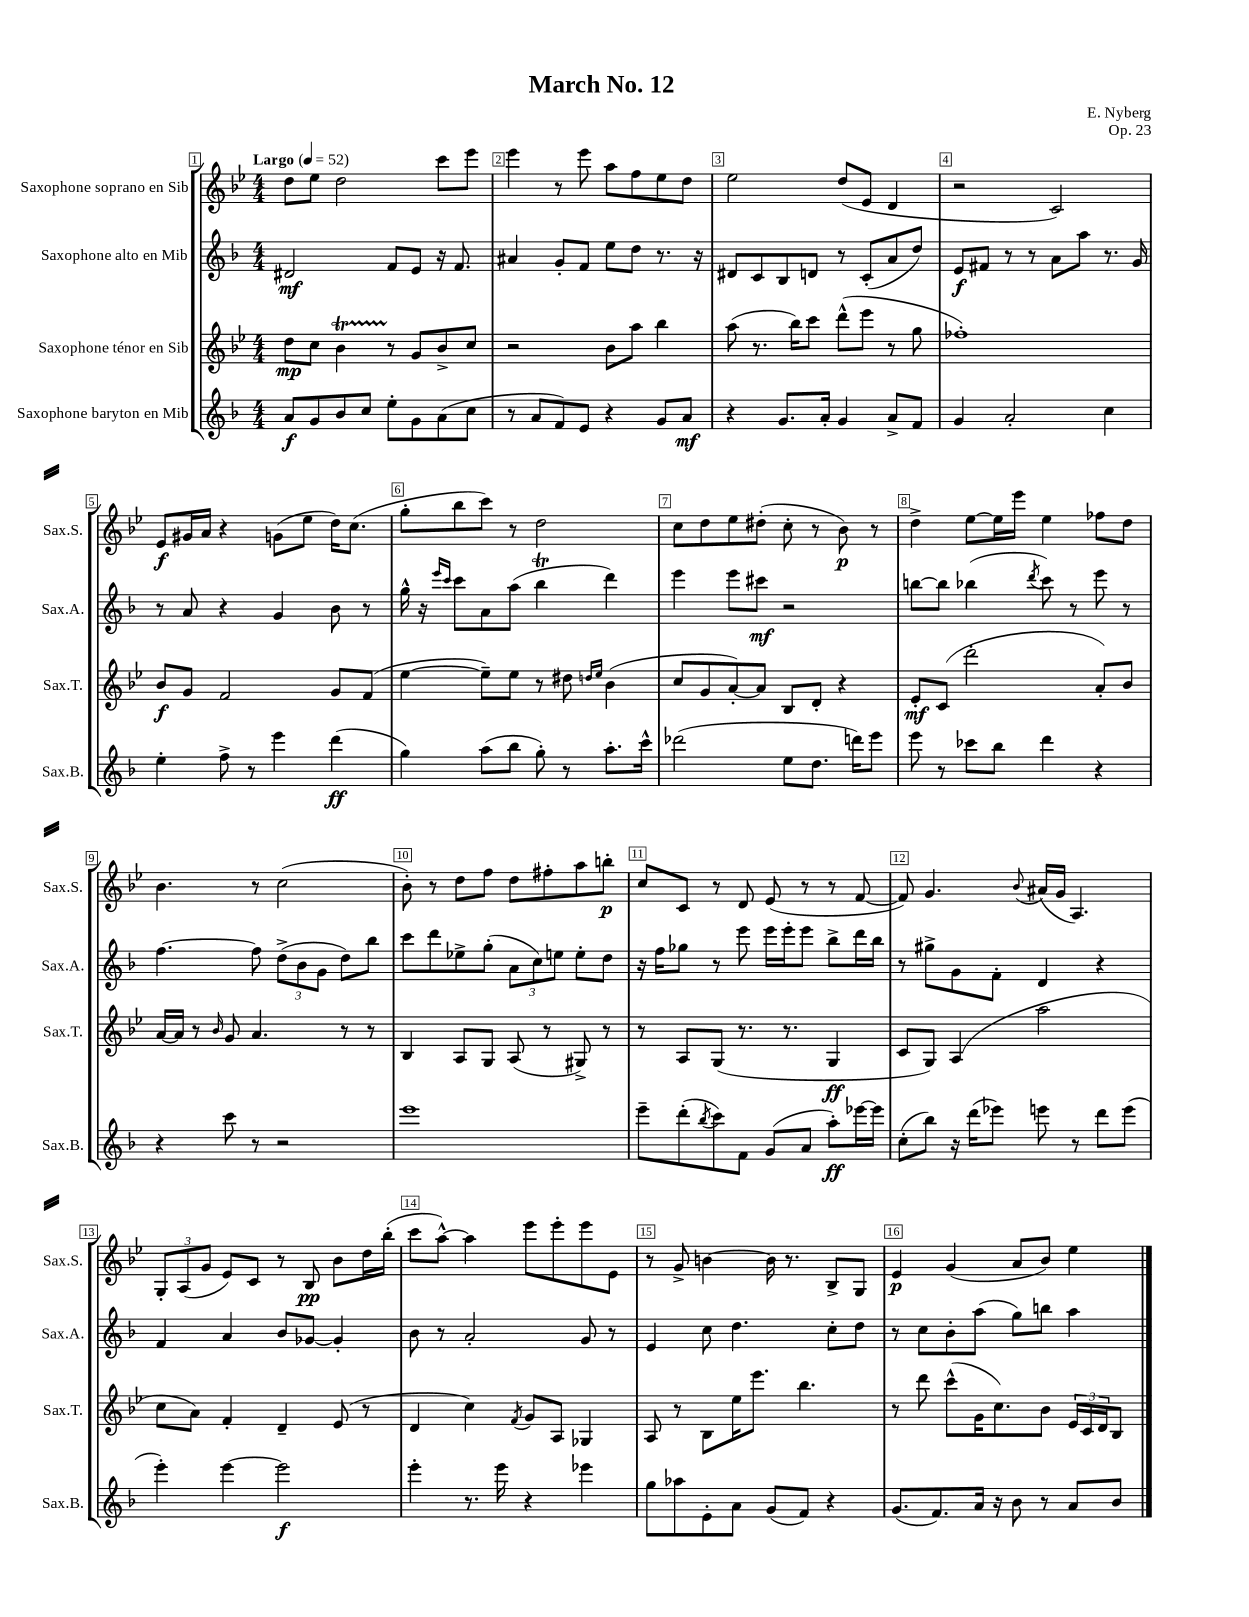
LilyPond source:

\header { title = "March No. 12" composer = "E. Nyberg" opus = "Op. 23" }
<<
\new StaffGroup <<
\new Staff = "s0" \with { instrumentName = "Saxophone soprano en Sib" shortInstrumentName = "Sax.S." } {
    \clef treble \key bes \major \numericTimeSignature \time 4/4 \tempo "Largo" 4 = 52
    d''8 ees''8 d''2 c'''8 ees'''8 |
    ees'''4 r8 ees'''8 a''8 f''8 ees''8 d''8 |
    ees''2 d''8( ees'8 d'4 |
    r2 c'2) |
    ees'8\f gis'16 a'16 r4 g'8( ees''8 d''16) c''8.( |
    g''8-. bes''8 c'''8) r8 d''2 |
    c''8 d''8 ees''8 dis''8-.( c''8-. r8 bes'8\p) r8 |
    d''4-> ees''8~ ees''16 ees'''16 ees''4 fes''8 d''8 |
    bes'4. r8 c''2( |
    bes'8-.) r8 d''8 f''8 d''8 fis''8-. a''8 b''8-.\p |
    c''8 c'8 r8 d'8 ees'8( r8 r8 f'8~ |
    f'8) g'4. \appoggiatura { bes'8 } ais'16( g'16 a4.) |
    \tuplet 3/2 { g8-. a8( g'8 } ees'8) c'8 r8 bes8\pp bes'8 d''16 bes''16-.( |
    c'''8 a''8~-^) a''4 ees'''8 ees'''8-. ees'''8 ees'8 |
    r8 g'8-> b'4~ b'16 r8. bes8-> g8 |
    ees'4\p g'4( a'8 bes'8) ees''4 \bar "|." |
}
\new Staff = "s1" \with { instrumentName = "Saxophone alto en Mib" shortInstrumentName = "Sax.A." } {
    \clef treble \key f \major \numericTimeSignature \time 4/4
    dis'2\mf f'8 e'8 r16 f'8. |
    ais'4 g'8-. f'8 e''8 d''8 r8. r16 |
    dis'8 c'8 bes8 d'8 r8 c'8-.( a'8 d''8) |
    e'8\f fis'8 r8 r8 a'8 a''8 r8. g'16 |
    r8 a'8 r4 g'4 bes'8 r8 |
    g''16-^ r16 \grace { e'''16 c'''16 } c'''8 a'8 a''8( bes''4\trill d'''4) |
    e'''4 e'''8 cis'''8\mf r2 |
    b''8~ b''8 bes''4( \acciaccatura { d'''8 } c'''8) r8 e'''8 r8 |
    f''4.~ f''8 \tuplet 3/2 { d''8->( bes'8 g'8 } d''8) bes''8 |
    c'''8 d'''8 ees''8-> g''8-.( \tuplet 3/2 { a'8 c''8) e''8 } e''8-. d''8 |
    r16 f''16 ges''8 r8 e'''8 e'''16 e'''16-. e'''8 bes''8-> d'''16 bes''16 |
    r8 gis''8-> g'8 f'8-. d'4 r4 |
    f'4 a'4 bes'8 ges'8~ ges'4-. |
    bes'8 r8 a'2-. g'8 r8 |
    e'4 c''8 d''4. c''8-. d''8 |
    r8 c''8 bes'8-. a''8( g''8) b''8 a''4 \bar "|." |
}
\new Staff = "s2" \with { instrumentName = "Saxophone ténor en Sib" shortInstrumentName = "Sax.T." } {
    \clef treble \key bes \major \numericTimeSignature \time 4/4
    d''8\mp c''8 bes'4\startTrillSpan r8\stopTrillSpan g'8 bes'8-> c''8 |
    r2 bes'8 a''8 bes''4 |
    a''8( r8. bes''16) c'''8 d'''8-^( ees'''8 r8 g''8 |
    fes''1-.) |
    bes'8\f g'8 f'2 g'8 f'8( |
    ees''4~ ees''8--) ees''8 r8 dis''8 \grace { d''16 ees''16 } bes'4( |
    c''8 g'8 a'8~-.) a'8 bes8 d'8-. r4 |
    ees'8-.\mf c'8( d'''2-. a'8-.) bes'8 |
    a'16~ a'16 r8 \grace { bes'16 } g'8 a'4. r8 r8 |
    bes4 a8 g8 a8( r8 gis8->) r8 |
    r8 a8 g8( r8. r8. g4\ff |
    c'8 g8) a4( a''2 |
    c''8 a'8) f'4-. d'4-- ees'8( r8 |
    d'4 c''4) \acciaccatura { f'8 } g'8 a8 ges4 |
    a8 r8 bes8 ees''16 ees'''8. bes''4. |
    r8 d'''8 c'''8-^( g'16 c''8.) bes'8 \tuplet 3/2 { ees'16 c'16 d'16 } bes8 \bar "|." |
}
\new Staff = "s3" \with { instrumentName = "Saxophone baryton en Mib" shortInstrumentName = "Sax.B." } {
    \clef treble \key f \major \numericTimeSignature \time 4/4
    a'8\f g'8 bes'8 c''8 e''8-. g'8 a'8( c''8 |
    r8 a'8 f'8) e'8 r4 g'8 a'8\mf |
    r4 g'8. a'16-. g'4 a'8-> f'8 |
    g'4 a'2-. c''4 |
    e''4-. f''8-> r8 e'''4 d'''4\ff( |
    g''4) a''8( bes''8 g''8-.) r8 a''8.-. c'''16-^ |
    des'''2( e''8 d''8. d'''16) e'''8 |
    e'''8 r8 ces'''8 bes''8 d'''4 r4 |
    r4 c'''8 r8 r2 |
    e'''1 |
    e'''8-- d'''8-.( \acciaccatura { bes''8 } c'''8) f'8 g'8( a'8 a''8-.\ff) ees'''16~ ees'''16 |
    c''8-.( bes''8) r16 d'''16( ees'''8) e'''8 r8 d'''8 e'''8( |
    e'''4-.) e'''4~ e'''2\f |
    e'''4-. r8. e'''16 r4 ees'''4 |
    g''8 aes''8 e'8-. a'8 g'8( f'8) r4 |
    g'8.( f'8.) a'16 r16 bes'8 r8 a'8 bes'8 \bar "|." |
}
>>
>>
\layout { \context { \Score \override BarNumber.break-visibility = ##(#f #t #t) barNumberVisibility = #all-bar-numbers-visible \override BarNumber.stencil = #(make-stencil-boxer 0.1 0.3 ly:text-interface::print) } }
